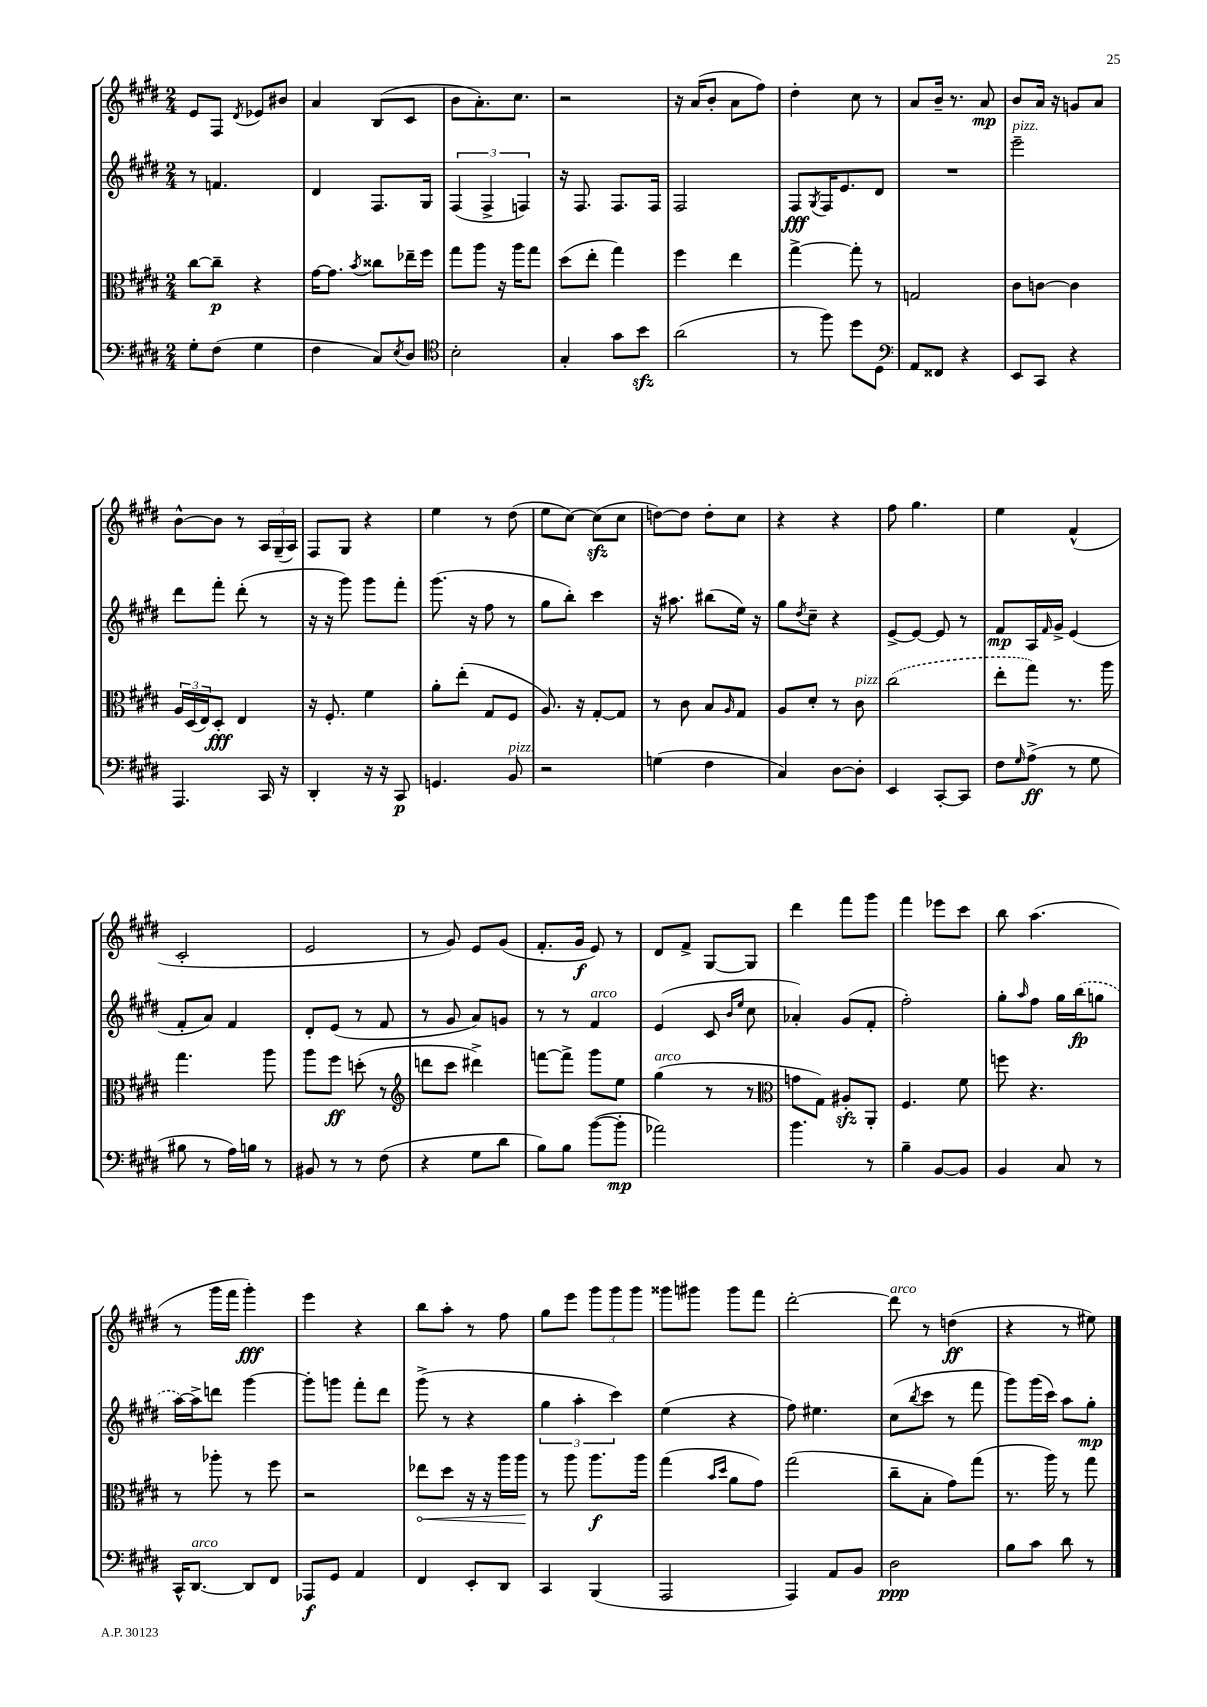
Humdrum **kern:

**kern	**kern	**kern	**kern
*staff4	*staff3	*staff2	*staff1
*clefF4	*clefC3	*clefG2	*clefG2
*k[f#c#g#d#]	*k[f#c#g#d#]	*k[f#c#g#d#]	*k[f#c#g#d#]
*M2/4	*M2/4	*M2/4	*M2/4
8G#'\L	[8cc#\L	8r	8e/L
(8F#\J	8cc#~\]J	4.f/	8F#/J
.	.	.	8qd#/
4G#\	4r	.	8e-/L
.	.	.	8b#/J
=	=	=	=
4F#\	[16g#\LK	4d#/	4a/
.	8.g#\]J	.	.
.	8qb/	.	.
8C#/L)	8cc##\L	8.F#/L	(8B/L
8qE/	.	.	.
8D#/J	16ee-~\L	.	8c#/J
.	16ff#\JJ	16G#/Jk	.
=	=	=	=
*clefC4	*	*	*
2B'\	8gg#\L	(6F#/	8b\L
.	8aa\J	.	8.a'\)
.	.	6F#^/	.
.	16r	.	.
.	16aa\LK	.	8.cc#\J
.	.	6F/)	.
.	8gg#\J	.	.
=	=	=	=
4G#'/	(8dd#\L	16r	2r
.	.	8.F#/	.
.	8ee'\J	.	.
8g#\L	4gg#\)	8.F#/L	.
8b\J	.	.	.
.	.	16F#/Jk	.
=	=	=	=
(2a\	4ff#\	2F#/	16r
.	.	.	(16a/LK
.	.	.	8b'/J
.	4ee\	.	8a\L
.	.	.	8ff#\J)
=	=	=	=
8r	[4gg#^\	8F#/L	4dd#'\
.	.	8qG#/	.
8ff#\)	.	16F#/K	.
.	.	8.e/	.
8dd#\L	8gg#'\]	.	8cc#\
8D#\J	8r	8d#/J	8r
=	=	=	=
*clefF4	*	*	*
8AA/L	2G/	2r	8a/L
8FF##/J	.	.	16b~/Jk
.	.	.	8.r
4r	.	.	.
.	.	.	8a/
=	=	=	=
8EE/L	8c#\L	2eee~\	8b/L
8CC#/J	[8c\J	.	16a/Jk
.	.	.	16r
4r	4c\]	.	8g/L
.	.	.	8a/J
=	=	=	=
4.AAA/	24A/LL	8ddd#\L	[8b^^\L
.	(24D#/	.	.
.	24E/J)	.	.
.	8D#'/J	8fff#'\J	8b\]J
.	4E/	(8ddd#'\	8r
16CC#/	.	8r	24A/LL
.	.	.	(24G#~/
16r	.	.	.
.	.	.	24A/JJ)
=	=	=	=
4DD#'/	16r	16r	8F#/L
.	8.F#'/	16r	.
.	.	8ggg#\)	8G#/J
16r	4f#\	8ggg#\L	4r
16r	.	.	.
8CC#/	.	8fff#'\J	.
=	=	=	=
4.GG/	8a'\L	(8.ggg#\	4ee\
.	(8ee'\J	.	.
.	.	16r	.
.	8G#/L	8ff#\	8r
8BB/	8F#/J	8r	(8dd#\
=	=	=	=
2r	8.A/)	8gg#\L	8ee\L
.	.	8bb'\J)	[8cc#\J)
.	16r	.	.
.	[8G#'/L	4ccc#\	(8cc#\]L
.	8G#/]J	.	8cc#\J
=	=	=	=
(4G\	8r	16r	[8dd\L)
.	.	8.aa#\	.
.	8c#\	.	8dd\]J
4F#\	8B/L	(8bb#\L	8dd'\L
.	16qqA/	.	.
.	8G#/J	16ee\Jk)	8cc#\J
.	.	16r	.
=	=	=	=
4C#/)	8A/L	8gg#\L	4r
.	.	8qdd#/	.
.	8d#'/J	8cc#~\J	.
[8D#\L	8r	4r	4r
8D#'\]J	8c#\	.	.
=	=	=	=
4EE/	(2cc#\	[8e^/L	8ff#\
.	.	8e/_J	4.gg#\
[8CC#'/L	.	8e/]	.
8CC#/]J	.	8r	.
=	=	=	=
8F#\L	8ee'\L	8f#/L	4ee\
16qqG#/	.	.	.
(8A^\J	8gg#\J)	16A/L	.
.	.	16qqf#/	.
.	.	16g#^/JJ	.
8r	8.r	(4e/	(4f#^^/
8G#\	.	.	.
.	16aa\	.	.
=	=	=	=
8B#\	4.gg#\	8f#'/L	2c#'/
8r	.	8a/J)	.
16A\LL)	.	4f#/	.
16B\JJ	.	.	.
8r	8aa\	.	.
=	=	=	=
8BB#/	8aa\L	8d#'/L	2e/
8r	8ff#\J	(8e/J	.
8r	(8dd'\	8r	.
(8F#\	8r	8f#/	.
=	=	=	=
*	*clefG2	*	*
4r	8ddd\L	8r	8r
.	8ccc#\J	8g#/	8g#/)
8G#\L	4ddd#^\)	8a/L)	8e/L
8d#\J	.	8g/J	(8g#/J
=	=	=	=
8B\L)	[8fff\L	8r	8.f#'/L
8B\J	8fff^\]J	8r	.
.	.	.	16g#/Jk
([8b\L	8ggg#\L	4f#/	8e/)
8b'\]J	8ee\J	.	8r
=	=	=	=
2a-\)	(4gg#\	(4e/	8d#/L
.	.	.	8f#^/J
.	8r	8c#/	[8G#/L
.	.	16qqb/LL	.
.	.	16qqee/JJ	.
.	8r	8cc#\	8G#/]J
=	=	=	=
*	*clefC3	*	*
4.b\	8g\L	4a-'/)	4ddd#\
.	8G#\J)	.	.
.	8A#'/L	(8g#/L	8fff#\L
8r	8AA'/J	8f#'/J	8ggg#\J
=	=	=	=
4B~\	4.F#/	2ff#'\)	4fff#\
[8BB/L	.	.	8eee-\L
8BB/]J	8f#\	.	8ccc#\J
=	=	=	=
4BB/	8ff\	8gg#'\L	8bb\
.	.	16qqaa/	.
.	4.r	8ff#\J	(4.aa\
8C#/	.	16gg#\LL	.
.	.	(16bb\J	.
8r	.	8gg\J	.
=	=	=	=
16CC#^^/LK	8r	[16aa\LL)	8r
[8.DD#/J	.	16aa^\]J	.
.	8aa-'\	8ddd\J	16ggg#\LL
.	.	.	16fff#\JJ
8DD#/]L	8r	[4ggg#\	4ggg#'\)
8FF#/J	8ff#\	.	.
=	=	=	=
8AAA-/L	2r	8ggg#'\]L	4eee\
8GG#/J	.	8ggg\J	.
4AA/	.	8fff#'\L	4r
.	.	8ddd#\J	.
=	=	=	=
4FF#/	8ee-\L	(8ggg#^\	8bb\L
.	8dd#\J	8r	8aa'\J
8EE'/L	16r	4r	8r
.	16r	.	.
8DD#/J	16aa\LL	.	8ff#\
.	16aa\JJ	.	.
=	=	=	=
4CC#/	8r	6gg#\	8gg#\L
.	8aa\	.	8eee\J
.	.	6aa'\	.
(4BBB/	8.aa\L	.	12ggg#\L
.	.	6ccc#\)	12ggg#\
.	.	.	12ggg#\J
.	16aa\Jk	.	.
=	=	=	=
2AAA/	(4gg#\	(4ee\	8ggg##\L
.	.	.	8ggg#\J
.	16qqb/LL	.	.
.	16qqdd#/JJ	.	.
.	8a\L	4r	8ggg#\L
.	8g#\J)	.	8fff#\J
=	=	=	=
4AAA/)	(2gg#\	8ff#\)	[2ddd#'\
.	.	4.ee#\	.
8AA/L	.	.	.
8BB/J	.	.	.
=	=	=	=
2D#\	8cc#~\L	(8cc#\L	8ddd#\]
.	.	8qbb/	.
.	8B'\J	8ccc#\J	8r
.	8g#\L)	8r	(4dd\
.	(8gg#\J	8fff#\	.
=	=	=	=
8B\L	8.r	8ggg#\L)	4r
8c#\J	.	(16ggg#\L	.
.	16aa\)	16ccc#\JJ)	.
8d#\	8r	8aa\L	8r
8r	8gg#\	8gg#'\J	8ee#\)
==	==	==	==
*-	*-	*-	*-
